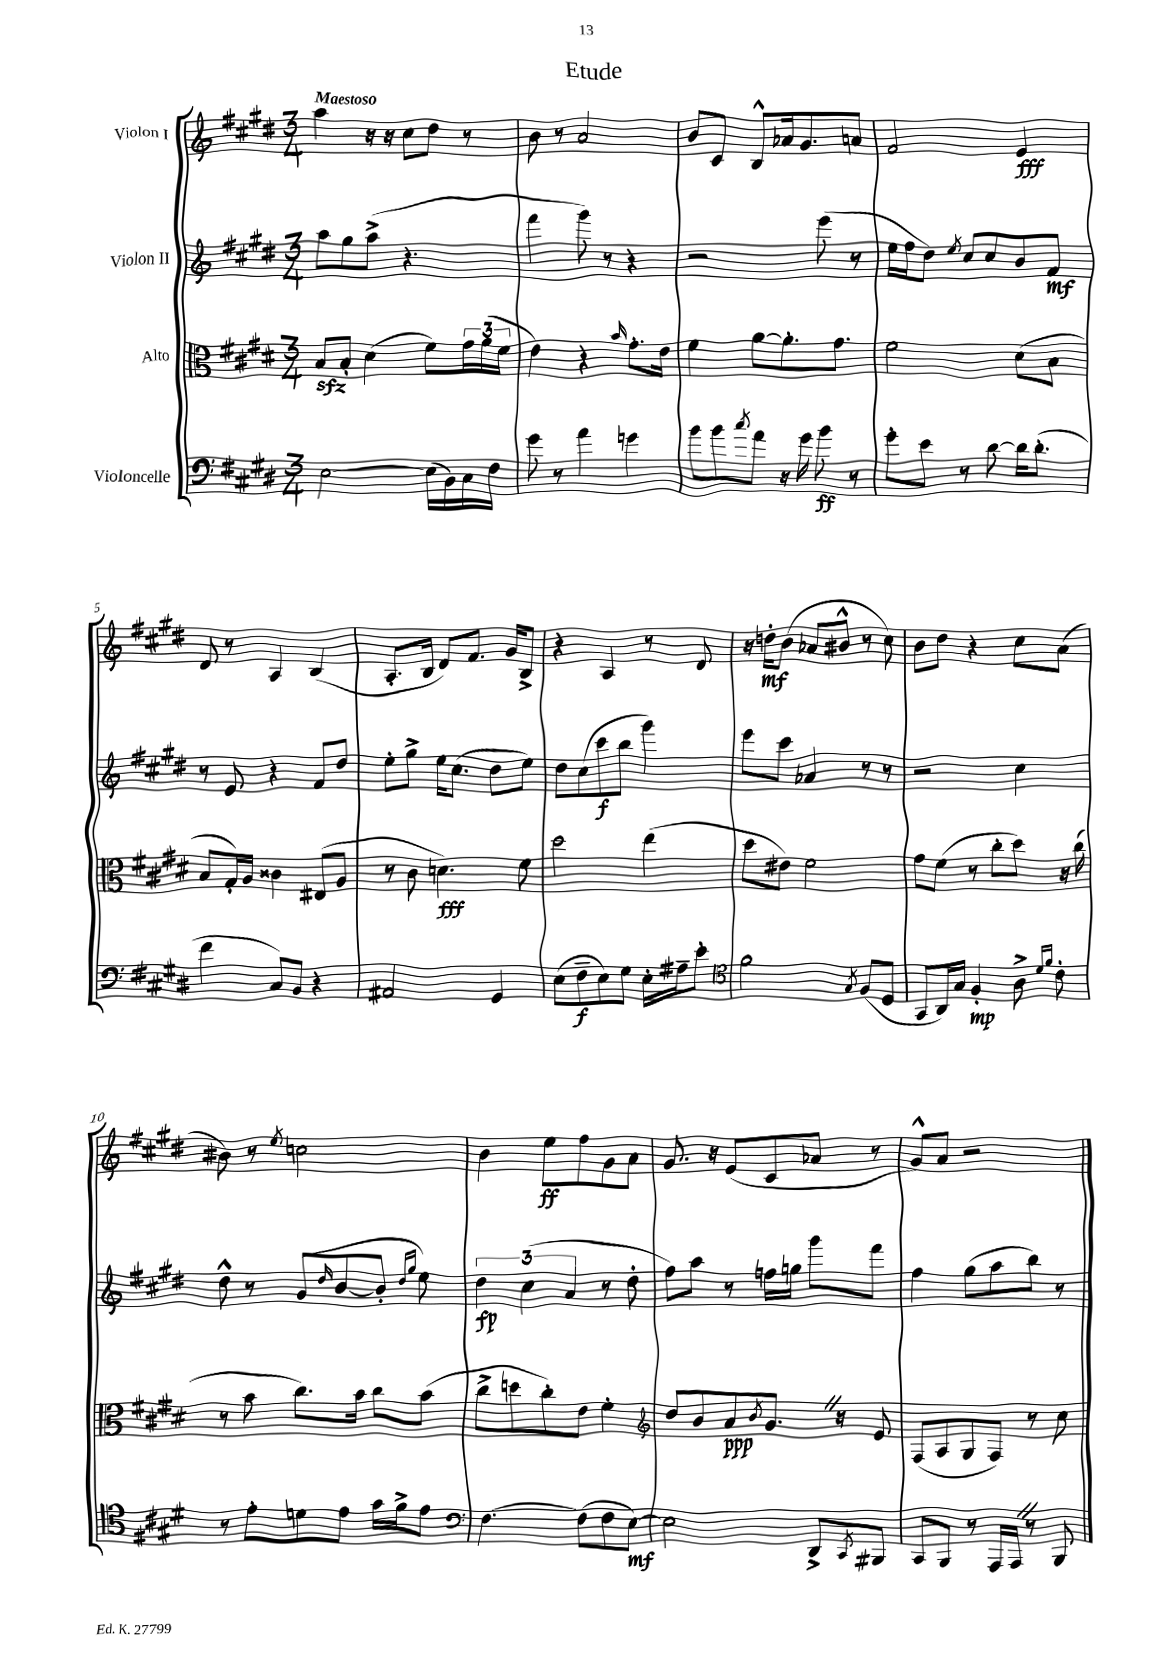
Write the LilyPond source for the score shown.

\header { title = "Etude" }
<<
\new StaffGroup <<
\new Staff = "s0" \with { instrumentName = "Violon I" } {
    \clef treble \key e \major \numericTimeSignature \time 3/4 \tempo "Maestoso"
    a''4 r16 r16 cis''8 dis''8 r8 |
    b'8 r8 a'2 |
    b'8 cis'8 b8-^ aes'16 gis'8. a'8 |
    fis'2 e'4\fff |
    dis'8 r8 a4 b4( |
    a8.-. b16 dis'8) fis'8. gis'16 b8-> |
    r4 a4 r8 dis'8 |
    r16 d''16-.\mf b'8( aes'8 bis'8-^ r8 cis''8) |
    b'8 dis''8 r4 cis''8 a'8( |
    bis'8) r8 \acciaccatura { e''8 } c''2 |
    b'4 e''8\ff fis''8 gis'8 a'8 |
    gis'8. r16 e'8( cis'8 aes'8 r8 |
    gis'8-^) a'8 r2 \bar "|." |
}
\new Staff = "s1" \with { instrumentName = "Violon II" } {
    \clef treble \key e \major \numericTimeSignature \time 3/4
    a''8 gis''8 a''8->( r4. |
    fis'''4 gis'''8) r8 r4 |
    r2 e'''8( r8 |
    e''16 fis''16 dis''8) \acciaccatura { e''8 } cis''8 cis''8 b'8 fis'8\mf |
    r8 e'8 r4 fis'8 dis''8 |
    e''8-. gis''8-> e''16 cis''8.( dis''8 e''8) |
    dis''8 cis''8( cis'''8\f b''8 gis'''4) |
    e'''8 cis'''8 aes'4 r8 r8 |
    r2 cis''4 |
    dis''8-^ r8 gis'8( \grace { dis''16 } b'8~ b'8-. \grace { dis''16 gis''16 } e''8) |
    \tuplet 3/2 { dis''4\fp cis''4( a'4 } r8 dis''8-. |
    fis''8) a''8 r8 f''16 g''16 gis'''8 fis'''8 |
    fis''4 gis''8( a''8 b''8) r8 \bar "|." |
}
\new Staff = "s2" \with { instrumentName = "Alto" } {
    \clef alto \key e \major \numericTimeSignature \time 3/4
    b8\sfz b8-. dis'4( fis'8) \tuplet 3/2 { gis'16 a'16( fis'16 } |
    e'4) r4 \grace { b'16 } gis'8.-. e'16 |
    fis'4 a'8~ a'8.-. gis'8. |
    fis'2 dis'8( b8 |
    b8 gis16-.) a16 cisis'4 eis8( a8 |
    r8 cis'8 d'4.\fff) fis'8 |
    dis''2 e''4( |
    dis''8 eis'8) fis'2 |
    gis'8 fis'8( r8 cis''8-. dis''8) r16 cis''16( |
    r8 b'8 cis''8.) b'16 cis''8 b'8( |
    cis''8-> d''8 cis''8-.) e'8 fis'4-. |
    \clef treble dis''8 b'8 a'8\ppp \acciaccatura { b'8 } gis'8. \once \override BreathingSign.text = \markup { \musicglyph "scripts.caesura.straight" } \breathe r16 e'8 |
    fis8( a8 gis8 fis8) r8 cis''8 \bar "|." |
}
\new Staff = "s3" \with { instrumentName = "Violoncelle" } {
    \clef bass \key e \major \numericTimeSignature \time 3/4
    e2~ e16( b,16) cis16 fis16 |
    gis'8 r8 a'4 g'4 |
    b'8 b'8 \acciaccatura { cis''8 } a'8 r16 gis'16 b'8\ff r8 |
    gis'8-. e'8 r8 dis'8~ dis'16 dis'8.-.( |
    fis'4 cis8) b,8 r4 |
    ais,2 gis,4 |
    e8( fis8--\f e8) gis8 e16-. ais16-- e'8-. |
    \clef tenor fis'2 \acciaccatura { gis8 } fis8( dis8 |
    gis,8 a,16) gis16 fis4-.\mp a8-> \grace { dis'16 fis'16 } cis'8-. |
    r8 e'8-. d'8 e'8 gis'16 fis'16-> e'8 |
    \clef bass fis4.~ fis8( fis8 e8~\mf) |
    e2 dis,8-> \acciaccatura { cis,8 } bis,,8 |
    cis,8 b,,8 r8 a,,16 a,,16 \once \override BreathingSign.text = \markup { \musicglyph "scripts.caesura.straight" } \breathe r8 b,,8 \bar "|." |
}
>>
>>
